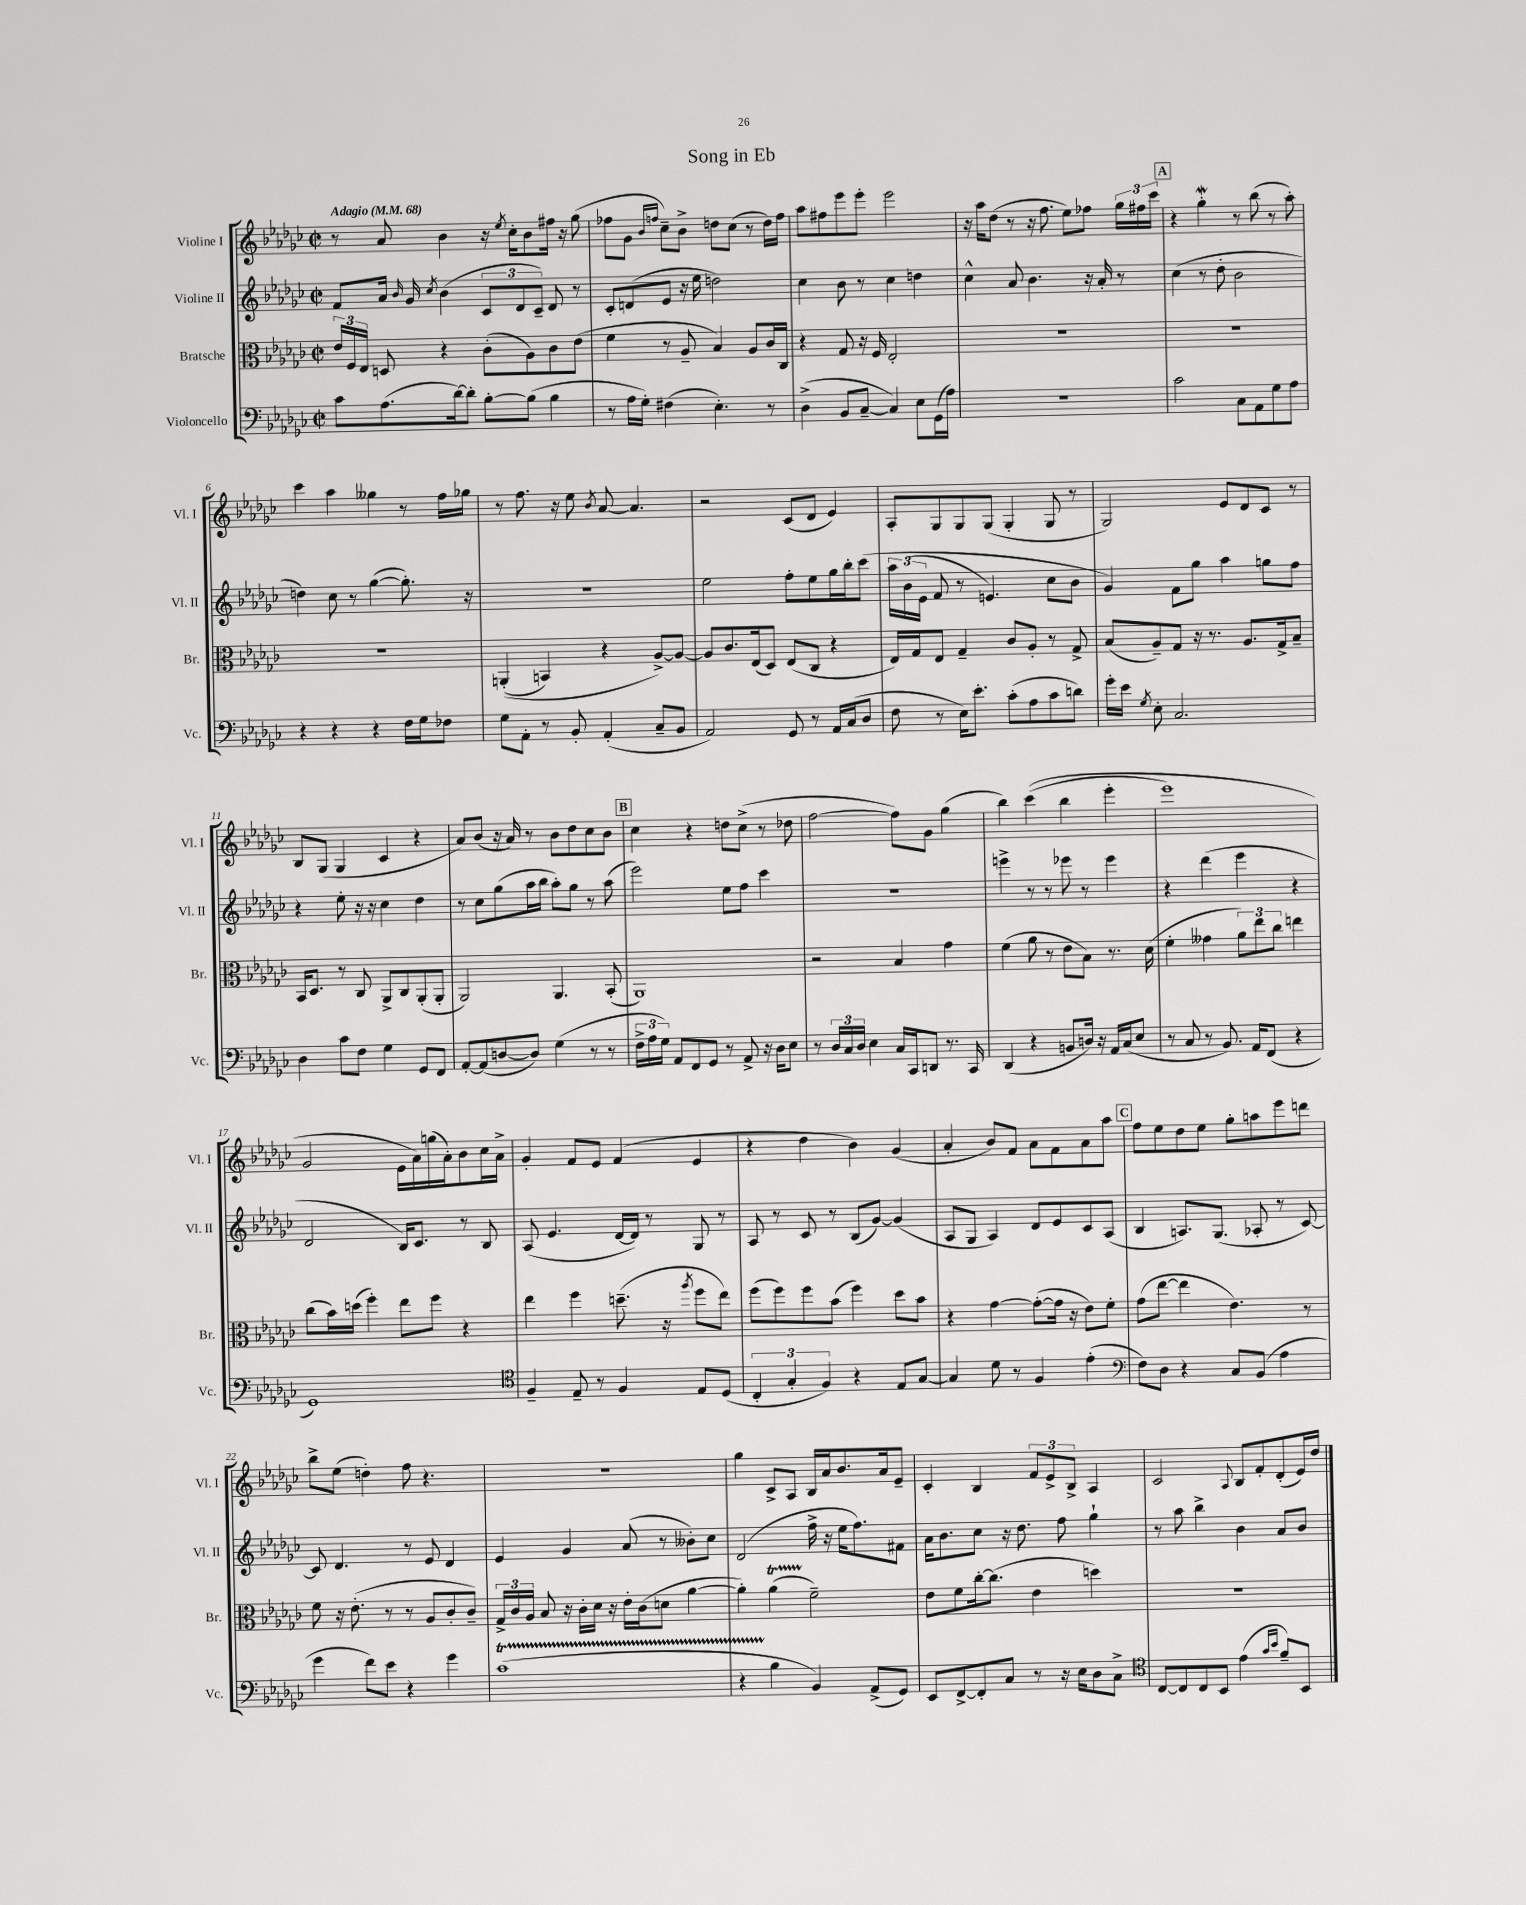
\header { title = "Song in Eb" }
<<
\new StaffGroup <<
\new Staff = "s0" \with { instrumentName = "Violine I" shortInstrumentName = "Vl. I" } {
    \clef treble \key ges \major \defaultTimeSignature \time 2/2 \tempo "Adagio" 4 = 68
    \autoBeamOff r8 aes'8 bes'4 r16 \acciaccatura { ees''8 } ces''16[-. bes'8 fis''16] r16 ges''8( |
    fes''8[ ges'8] \grace { bes'16[ f''16] } ces''8[--) bes'8]-> d''8[ ces''8]( r8 d''16[) f''16] |
    aes''8[ fis''8 ees'''8 ees'''8]-. ees'''2 |
    r16 aes''16[ des''8]( r8 r16 f''8. ees''8[) fes''8] \tuplet 3/2 { ges''16[ fis''16 ces'''16] } |
    \mark \markup { \box "A" } r4 ges''4-.\mordent r8 bes''8( r8 aes''8-.) |
    ces'''4 aes''4 geses''4 r8 f''16[ ges''16] |
    r8 f''8. r16 ees''8 \acciaccatura { bes'8 } aes'8~ aes'4. |
    r2 ces'8[( des'8] ees'4) |
    aes8[-. ges8 ges8 ges8]( ges4-. ges8 r8 |
    ges2) ees'8[ des'8 ces'8] r8 |
    bes8[ ges8]( ges4 ces'4 r4 |
    aes'8[) bes'8]( r16 aes'16) r8 bes'8[ des''8 ces''8 bes'8] |
    \mark \markup { \box "B" } ces''4 r4 d''8[ ces''8]->( r8 des''8 |
    f''2~ f''8[) ges'8] ges''4( |
    bes''4) ces'''4(\( bes''4 ees'''4-. |
    ees'''1) |
    ges'2 ees'16[ aes'16\) g''16( aes'16-.) bes'8 ces''16 aes'16]-> |
    ges'4-. f'8[ ees'8] f'4( ees'4 |
    r4 des''4 bes'4) ges'4( |
    aes'4-. bes'8[) f'8] aes'8[ f'8 aes'8 aes''8] |
    \mark \markup { \box "C" } f''8[ ees''8 des''8 ees''8] ges''8[-. a''8 ees'''8 d'''8] |
    bes''8[-> ees''8]( d''4-.) f''8 r4. |
    R1 |
    ges''4 ces'8[-> aes8] bes16[ aes'16 bes'8. aes'16 ees'8]-- |
    ces'4-. bes4 \tuplet 3/2 { f'8[ ees'8-> bes8]-> } aes4 |
    ces'2 \appoggiatura { aes8 } bes8[ f'8-. des'8-.( ees'16) des''16] \bar "|." |
}
\new Staff = "s1" \with { instrumentName = "Violine II" shortInstrumentName = "Vl. II" } {
    \clef treble \key ges \major \defaultTimeSignature \time 2/2
    \autoBeamOff f'8[ aes'16] \grace { bes'16 } ges'16 \acciaccatura { ces''8 } bes'4( \tuplet 3/2 { ces'8[ des'8 ces'8]--) } des'8 r8 |
    ces'8[-. d'8( ees'8] r16 ees''16 d''2) |
    ces''4 bes'8 r8 ces''4 d''4 |
    ces''4-^ aes'8 bes'4. r16 aes'16-. r8 |
    \mark \markup { \box "A" } ces''4( r8 des''8-. bes'2 |
    d''4) ces''8 r8 ges''4~( ges''8.-.) r16 |
    R1 |
    ees''2 f''8[-. ees''8 ges''16 bes''16-. ces'''8]\( |
    \tuplet 3/2 { aes''16[ bes'16( ees'16] } f'8 r8 e'4.) ces''8[ bes'8] |
    ges'4\) f'8[ ges''8] aes''4 g''8[ f''8] |
    r4 ees''8-. r16 r16 ces''4 des''4 |
    r8 ces''8[ ges''8( aes''16 bes''16] aes''8[-.) ges''8] r8 aes''8( |
    \mark \markup { \box "B" } ees'''2) ees''8[ f''8] ces'''4 |
    R1 |
    e'''4-> r8 r8 ees'''8 r8 ees'''4 |
    r4 des'''4( ees'''4 r4 |
    des'2 bes16[) ces'8.] r8 bes8 |
    aes8( ees'4. des'16[~ des'16]) r8 ges8 r8 |
    aes8 r8 ces'8 r8 bes8[( ges'8]~) ges'4( |
    aes8[ ges8] aes4) des'8[ ees'8 ces'8 aes8]( |
    \mark \markup { \box "C" } bes4 a8.[) ges8.]( aes8-. r8 ces'8~) |
    ces'8 des'4. r8 ees'8 des'4 |
    ees'4 ges'4 aes'8( r8 beses'8[-.) ces''8] |
    des'2( f''16-> r16 ees''16[ f''8.) fis'8] |
    aes'16[ bes'8. ces''8] r16 des''8. f''8 ges''4-! |
    r8 aes''8 bes''4-> bes'4 aes'8[ bes'8] \bar "|." |
}
\new Staff = "s2" \with { instrumentName = "Bratsche" shortInstrumentName = "Br." } {
    \clef alto \key ges \major \defaultTimeSignature \time 2/2
    \autoBeamOff \tuplet 3/2 { ees'16[ f16 ees16] } d8 r4 ces'8[-.( aes8) ces'8 ees'8]( |
    f'4 r8 aes8-- bes4) aes8[ ces'16 ces16] |
    r4 ges8 r16 f16 ees2-. |
    R1 |
    \mark \markup { \box "A" } R1 |
    R1 |
    a,4-.(\( b,4) r4 aes8[~->\) aes8]~ |
    aes8[ ces'8. ees16( des8]) ees8[( ces8] r4 |
    ees16[) ges16 ees8] ges4-- ces'8[ aes8]-. r8 ges8-> |
    bes8[( aes8--) ges8] r16 r8. aes8.[ ges16-> bes8]-- |
    bes,16[ des8.] r8 ces8 aes,8[-> ces8 aes,8-.( aes,8]-. |
    aes,2) aes,4. bes,8-.( |
    \mark \markup { \box "B" } aes,1) |
    r2 bes4 ges'4 |
    f'4( aes'8 r8 ees'8[ bes8]) r8. des'16( |
    f'4-. geses'4 \tuplet 3/2 { aes'8[) ees''8 ces''8] } e''4 |
    ces''8[( bes'16) d''16]( f''4-.) ees''8[ f''8] r4 |
    ees''4 f''4 d''8.--( r16 \acciaccatura { aes''8 } f''8[ ees''8]) |
    f''8[( f''8) f''8 bes'8]( f''4) des''8[ bes'8] |
    r4 ges'4~ ges'8[~-.( ges'16] r16 ees'8[) f'8]-. |
    \mark \markup { \box "C" } ges'8[( ees''8]~ ees''4 ees'4.) r8 |
    f'8 r16 ees'8.-.( r8 r8 aes8[ ces'8-. ces'8]--) |
    \tuplet 3/2 { ges16[-> ces'16 aes16] } bes8 r16 ces'16[-. des'16] r16 ees'16[-. ces'16( d'8] aes'4~ |
    aes'4-.) aes'4\startTrillSpan( f'2--\stopTrillSpan) |
    ees'8[ f'8 ces''16~-. ces''8.]( ees'4 d''4) |
    R1 \bar "|." |
}
\new Staff = "s3" \with { instrumentName = "Violoncello" shortInstrumentName = "Vc." } {
    \clef bass \key ges \major \defaultTimeSignature \time 2/2
    \autoBeamOff ces'8[ aes8.( des'16~) des'8]-. bes8[~-. bes8]( bes4 |
    r8 aes16[ ges16]-.) fis4( ees4.-.) r8 |
    des4->( bes,8[ ces8]~-- ces4) ees8[ ges,16( aes16]) |
    R1 |
    \mark \markup { \box "A" } ces'2 ces8[ aes,8 ges8 aes8] |
    r4 r4 r4 f16[ ges16 fes8] |
    ges8[ aes,8]-. r8 bes,8-. aes,4-.( ces8[-- bes,8] |
    aes,2) ges,8 r8 aes,16[ ces16( des8] |
    f8 r8 ees16[) ees'8.]-. ces'8[-.( aes8 ces'8 d'8]) |
    ges'16[-. ees'16] \acciaccatura { ges8 } ees8-. ces2. |
    des4 ces'8[ f8] ges4 ges,8[ f,8] |
    aes,8[~-. aes,8( d8~ d8]) ges4( r8 r8 |
    \mark \markup { \box "B" } \tuplet 3/2 { f16[-> aes16 ges16]) } aes,8[ f,8 ges,8] r8 aes,8-> r16 des16[ ees8] |
    r8 \tuplet 3/2 { des16[ ces16 des16] } ees4 ces16[ ces,16 d,8] r8. ces,16 |
    des,4( r4 b,8[ d16]) r16 aes,16[ ces16( ees8] |
    r8 ces8 r8 bes,8.) aes,16[ f,8]( r4 |
    ges,1) |
    \clef tenor f4-- ees8-- r8 f4 ees8[ des8]( |
    \tuplet 3/2 { ces4-. ges4-. f4) } r4 ees8[ ges8]~ |
    ges4 des'8 r8 f4 ees'4-.( |
    \mark \markup { \box "C" } \clef bass f8[) des8] r4 ces8[ bes,8]( aes4 |
    ges'4 f'8[) ees'8] r4 ges'4 |
    ces'1\startTrillSpan( |
    r4 bes4\stopTrillSpan bes,4) aes,8[->( ges,8]) |
    ees,8[ f,8~-> f,8-. ces8] r8 r16 ees16[ des8 ces8]-> |
    \clef tenor ces8[~ ces8 ces8 bes,8] ees'4( \grace { ges'16[ bes'16] } f'8[--) bes,8] \bar "|." |
}
>>
>>
